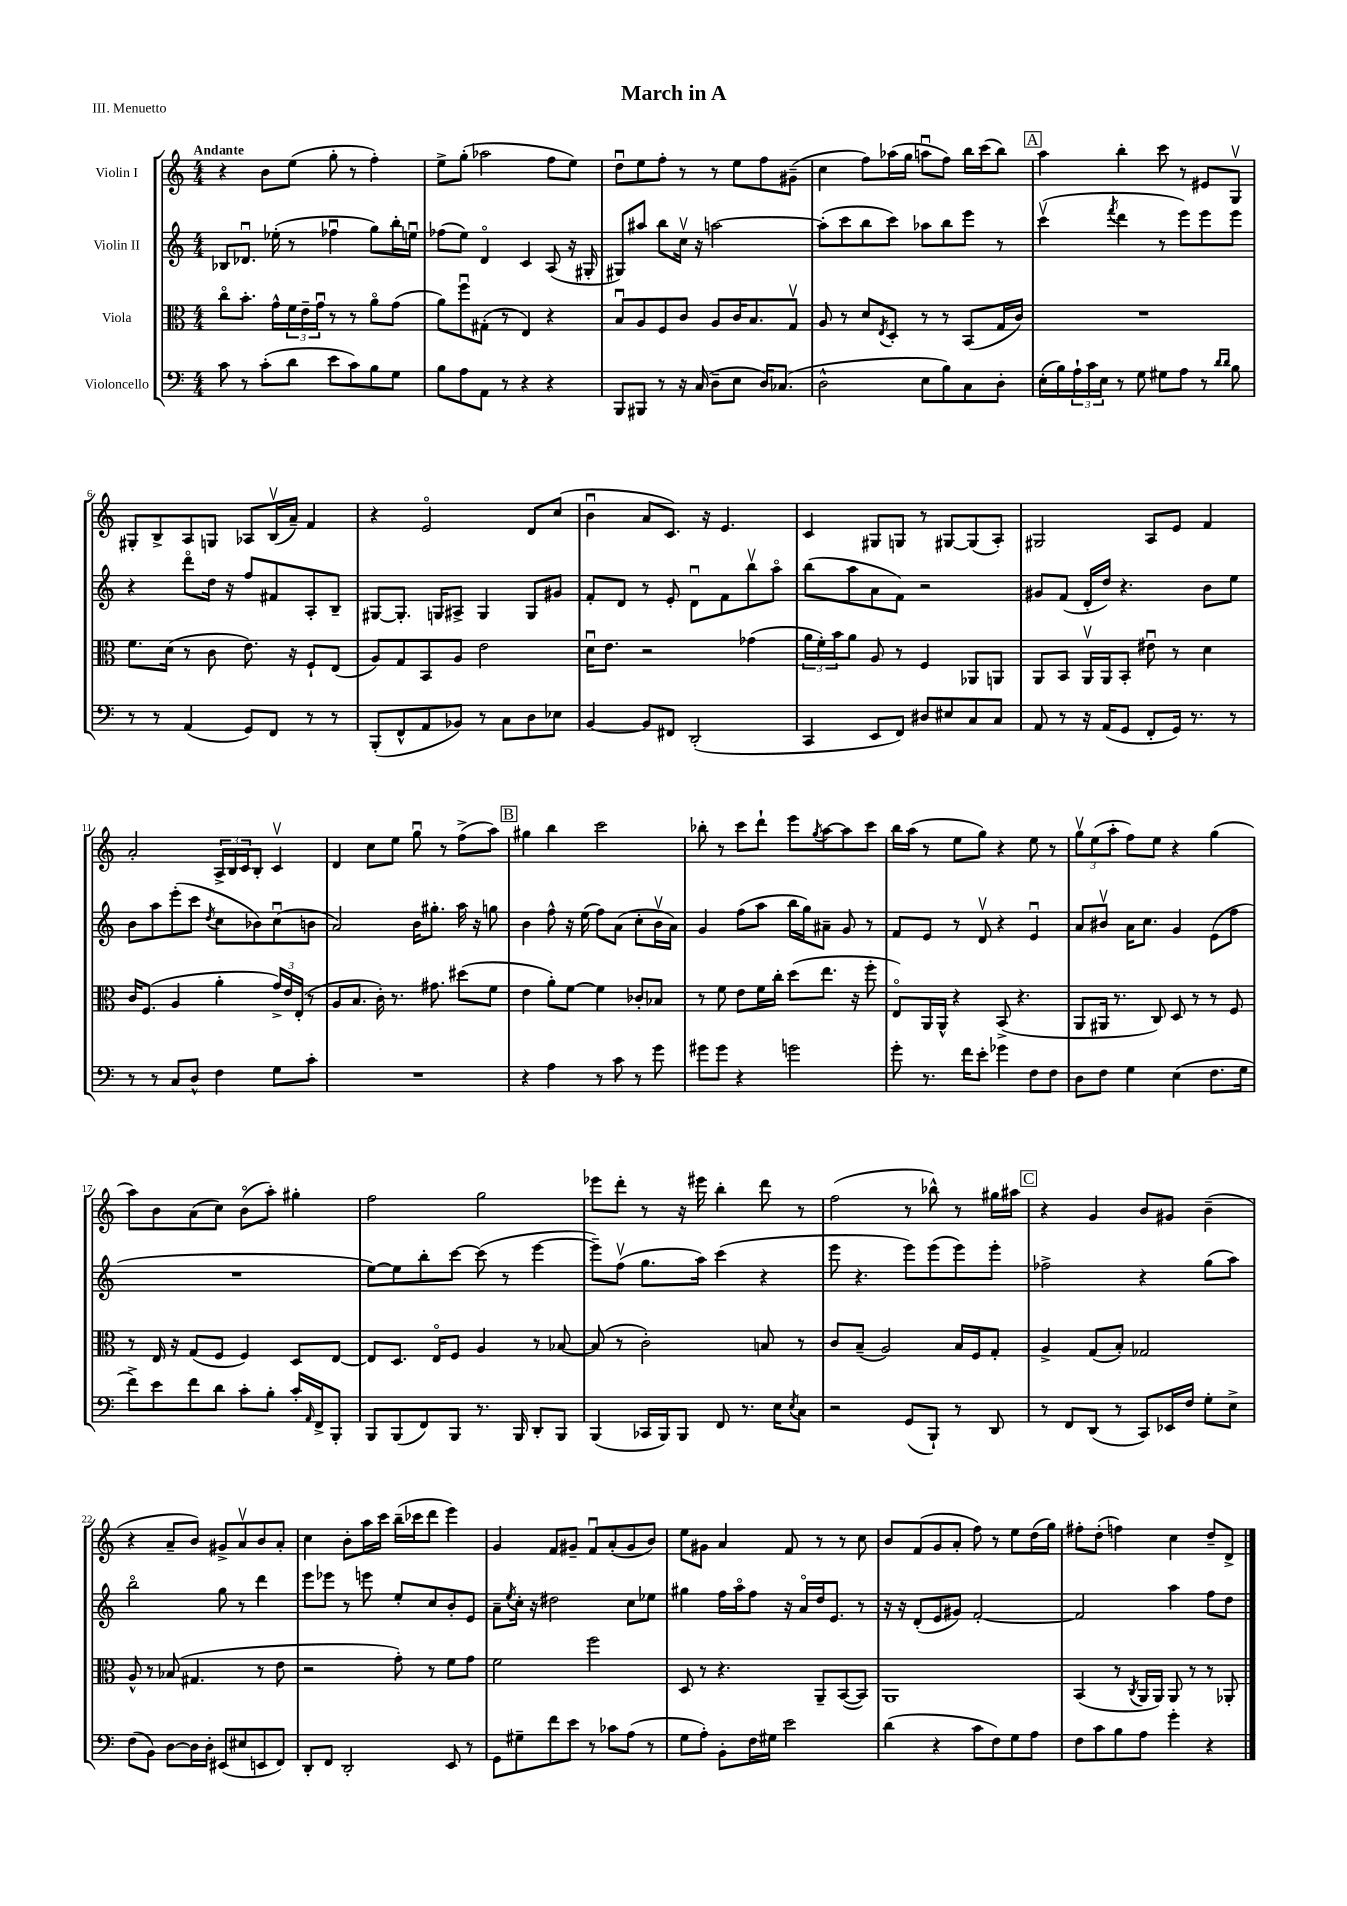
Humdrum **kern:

**kern	**kern	**kern	**kern
*part4	*part3	*part2	*part1
*staff4	*staff3	*staff2	*staff1
*I"Violoncello	*I"Viola	*I"Violin II	*I"Violin I
*clefF4	*clefC3	*clefG2	*clefG2
*k[]	*k[]	*k[]	*k[]
*M4/4	*M4/4	*M4/4	*M4/4
=1	=1	=1	=1
!	!	!	!LO:TX:a:B:t=Andante
8c\	8cc\L	8B-X/L	4r
8r	8.b'\J	8.d-Xu/J	.
(8c'\L	.	.	8b\L
.	16g^^\LL	(16ee-X'\	.
8d\J	24f\	8r	(8ee\J
.	24e~\	.	.
.	24gu\JJ	.	.
8e\L	8r	4ff-Xu\	8gg'\
8c\)	8r	.	8r
8B\	8a\L	8gg\L)	4ff'\)
8G\J	(8g\J	16bb'\L	.
.	.	16eenu\JJ	.
=2	=2	=2	=2
8B\L	8a\L)	(8ff-X\L	8ee^\L
8A\	8ffu\	8ee\J)	(8gg'\J
8AA\J	(8G#X'\J	4d/	2aa-X\
8r	8r	.	.
4r	4E/)	4c/	.
4r	4r	(8A/	8ff\L
.	.	16r	8ee\J)
.	.	16G#X'/	.
=3	=3	=3	=3
8BBB/L	8Bu/L	8G#X/L)	8ddu\L
8BBB#X/J	8A/	8aa#X/J	8ee\
8r	8F/	8bb\L	8ff'\J
16r	8c/J	16ccv\Jk	8r
(16C/	.	16r	.
8D~\L	8A/L	[2aan\	8r
8E\J	16c/K	.	8ee\L
.	8.B/	.	.
16D/KL)	.	.	8ff\
(8.C-X/J	.	.	.
.	8Gv/J	.	(8g#X~\J
=4	=4	=4	=4
2D^^\	8A/	(8aa'\L]	4cc\
.	8r	8ccc\	.
.	8d/L	8bb\	8ff\L)
.	8qE/	.	.
.	8D'/J	8ccc\J)	(16aa-X\L
.	.	.	16gg\JJ
8E\L	8r	8aa-X\L	8aanu\L
8B\)	8r	8bb\	8ff\J)
8C\	(8BB/L	8eee\J	16bb\LL
.	.	.	(16ccc\J
8D'\J	16G/L	8r	8bb\J)
.	16c/JJ)	.	.
!!LO:REH:place=s1:t=A
=5	=5	=5	=5
(16E'\LL	1r	(4cccv\	4aa\
16B\)	.	.	.
24A`\	.	.	.
24c\	.	.	.
24E\JJ	.	.	.
.	.	8qfff/	.
8r	.	4ddd\	4bb'\
8G\	.	.	.
8G#X\L	.	8r	8ccc\
8A\J	.	8eee\L)	8r
8r	.	8eee\	8e#X/L
16qqd/LL	.	.	.
16qqd/JJ	.	.	.
8B\	.	8eee\J	8Gv/J
!!LO:LB:g=z
=6	=6	=6	=6
8r	8.f\L	4r	8G#X'/L
8r	.	.	8B^/
.	(16d\Jk	.	.
(4AA/	8r	8ddd\L	8A/
.	8c\	16dd\Jk	8Gn/J
.	.	16r	.
8GG/L)	8.e\)	8ff/L	8A-X/L
8FF/J	.	8f#X/	(16Bv/L
.	16r	.	16a~/JJ)
8r	8F`/L	8A'/	4f/
8r	(8E/J	8B~/J	.
=7	=7	=7	=7
(8BBB'/L	8A/L)	[8G#X/L	4r
8FF^^/	8G/	8.G#'/J]	.
8AA/	8BB/	.	2e/
.	.	16Gn/KL	.
8BB-X/J)	8A/J	8A#X^/J	.
8r	2e\	4G/	.
8C\L	.	.	.
8D\	.	8G/L	8d/L
8E-X\J	.	8g#X/J	(8cc/J
=8	=8	=8	=8
[4BB/	16du\KL	8f'/L	4bu\
.	8.e\J	.	.
.	.	8d/J	.
8BB/L]	2r	8r	8a/L
8FF#X/J	.	8e'/	8.c/J)
(2DD'/	.	8du\L	.
.	.	.	16r
.	.	8f\	4.e/
.	(4g-X\	8bbv\	.
.	.	8aa\J	.
=9	=9	=9	=9
4CC/	24a\LL	(8bb\L	4c/
.	24f'\)	.	.
.	24b\J	.	.
.	8a\J	8aa\	.
8EE/L	8A/	8a\	8G#X/L
8FF/J)	8r	8f\J)	8Gn/J
8D#X/L	4F/	2r	8r
8E#X/	.	.	[8G#X/L
8C/	8AA-X/L	.	(8G#/]
8C/J	8AAn/J	.	8A'/J)
=10	=10	=10	=10
8AA/	8AA/L	8g#X/L	2G#X/
8r	8BB/J	(8f/J	.
16r	16AAv/LL	16d'/LL	.
(16AA/KL	16AA/J	16dd/JJ)	.
8GG/J	8BB'/J	4.r	.
8FF'/L	8e#Xu\	.	8A/L
16GG/Jk)	8r	.	8e/J
8.r	.	.	.
.	4d\	8b\L	4f/
8r	.	8ee\J	.
!!LO:LB:g=z
=11	=11	=11	=11
8r	16c/KL	8b\L	2a'/
.	(8.F/J	.	.
8r	.	8aa\	.
8C/L	4A/	(8eee'\	.
8D^^/J	.	8ccc\J	.
.	.	8qdd/	.
4F\	4a'\	8cc\L	24A^/LL
.	.	.	24B/
.	.	.	24c/J
.	.	8b-X\)	8B'/J
8G\L	24g^/LL)	(8ccu\	4cv/
.	24e/	.	.
.	(24E'/JJ	.	.
8c'\J	8r	8bn\J	.
=12	=12	=12	=12
1r	8A/L	2a/)	4d/
.	8.B/J	.	.
.	.	.	8cc\L
.	16c'\)	.	.
.	8.r	.	8ee\J
.	.	16b\KL	8ggu\
.	8.g#X\	8.gg#X'\J	.
.	.	.	8r
.	(8dd#X\L	16aa\	(8ff^\L
.	.	16r	.
.	8f\J	8ggn\	8aa\J)
!!LO:REH:place=s1:t=B
=13	=13	=13	=13
4r	4e\	4b\	4gg#X\
4A\	8a'\L)	8ff^^\	4bb\
.	[8f\J	16r	.
.	.	(16ee\	.
8r	4f\]	8ff\L)	2ccc\
8c\	.	(8a\J	.
8r	8c-X'/L	8cc'\L	.
8g\	8B-X/J	16bv\L	.
.	.	16a\JJ)	.
=14	=14	=14	=14
8g#X\L	8r	4g/	8bb-X'\
8g#\J	8f\	.	8r
4r	8e\L	(8ff\L	8ccc\L
.	16f\L	8aa\J	8ddd`\J
.	16cc'\JJ	.	.
2gn\	(8dd\L	16bb\LL	8eee\L
.	.	16gg\J)	.
.	.	.	8qgg/
.	8.ee\J	8a#X~\J	[8aa\
.	.	8g/	8aa\]
.	16r	.	.
.	8ff'\	8r	8ccc\J
=15	=15	=15	=15
8g'\	8E/L)	8f/L	16bb\LL
.	.	.	(16aa\JJ
8.r	16AA/L	8e/J	8r
.	16AA^^/JJ	.	.
.	4r	8r	8ee\L
16f\KL	.	.	.
8e'\J	.	8dv/	8gg\J)
4g-X\	(8BB^/	4r	4r
.	4.r	.	.
8F\L	.	4eu/	8ee\
8F\J	.	.	8r
=16	=16	=16	=16
8D\L	8AA/L	8a/L	12ggv\L
.	.	.	(12ee\
8F\J	16AA#X/Jk	8b#Xv/J	.
.	.	.	12aa'\J
.	8.r	.	.
4G\	.	16a\KL	8ff\L)
.	.	8.cc\J	.
.	8C/)	.	8ee\J
(4E\	8D/	4g/	4r
.	8r	.	.
8.F\L	8r	(8e\L	(4gg\
.	8F/	8ff\J	.
16G\Jk	.	.	.
!!LO:LB:g=z
=17	=17	=17	=17
8f^\L)	8r	1r	8aa\L)
8e\	16E/	.	8b\
.	16r	.	.
8f\	(8G/L	.	(8a\
8d\J	8F/J	.	8cc\J)
8c'\L	4F/)	.	(8b\L
8B'\J	.	.	8aa'\J)
16c'/LL	8D/L	.	4gg#X'\
16qqAA/	.	.	.
16FF^/J	.	.	.
8BBB'/J	[8E/J	.	.
=18	=18	=18	=18
8BBB/L	8E/L]	[8ee\L)	2ff\
(8BBB/	8.D/J	8ee\]	.
8FF/)	.	8bb'\	.
.	16E/KL	.	.
8BBB/J	8F/J	[8ccc\J	.
8.r	4A/	(8ccc\]	2gg\
.	.	8r	.
16BBB/	.	.	.
8DD'/L	8r	[4eee\	.
8BBB/J	[8B-X/	.	.
=19	=19	=19	=19
(4BBB/	(8B-/]	8eee~\L])	8eee-X\L
.	8r	(8ffv\J	8ddd'\J
16CC-X/LL	2c'\)	8.gg\L	8r
16BBB/J)	.	.	.
8BBB/J	.	.	16r
.	.	16aa\Jk)	16eee#X\
8FF/	.	(4ccc\	4bb'\
8.r	.	.	.
.	8Bn/	4r	8ddd\
16E\KL	.	.	.
8qE/	.	.	.
8C\J	8r	.	8r
=20	=20	=20	=20
2r	8c/L	8eee\	(2ff\
.	(8B~/J	4.r	.
.	2A/)	.	.
(8GG/L	.	8eee\L)	8r
8BBB`/J)	.	(8eee\	8bb-X^^\)
8r	16B/LL	8eee\)	8r
.	16F/J	.	.
8DD/	8G'/J	8eee'\J	16gg#X\LL
.	.	.	16aa#X\JJ
!!LO:REH:place=s1:t=C
=21	=21	=21	=21
8r	4A^/	2ff-X^\	4r
8FF/L	.	.	.
(8DD/J	(8G/L	.	4g/
8r	8B'/J)	.	.
8CC/L)	2G-X/	4r	8b/L
16EE-X/L	.	.	8g#X/J
16F/JJ	.	.	.
8G'\L	.	(8gg\L	(4b~\
8E^\J	.	8aa\J)	.
!!LO:LB:g=z
=22	=22	=22	=22
(8F\L	8A^^/	2bb\	4r
8BB\J)	8r	.	.
[8D\L	(8B-X/	.	8a~/L
16D\L]	4.G#X/	.	8b/J)
16D'\JJ	.	.	.
(8EE#X/L	.	8gg\	8g#X^/L
8E#X/	.	8r	8av/
8EEn/	8r	4ddd\	8b/
8FF/J)	8e\	.	8a'/J
=23	=23	=23	=23
8DD'/L	2r	8eee\L	4cc\
8FF/J	.	8eee-X\J	.
2DD'/	.	8r	8b'\L
.	.	8eeen\	16aa\L
.	.	.	16ccc\JJ
.	8g'\)	8ee'/L	(16bb~\LL
.	.	.	16ccc-X\J
.	8r	8cc/	8ddd\J
8EE/	8f\L	8b'/	4eee\)
8r	8g\J	8e/J	.
=24	=24	=24	=24
8GG\L	2f\	8a~\L	4g/
.	.	8qee/	.
8G#X~\	.	16cc'\Jk	.
.	.	16r	.
8f\	.	2dd#X\	8f/L
8e\J	.	.	8g#X~/J
8r	2ff\	.	8fu/L
8c-X\L	.	.	(8a'/
(8A\J	.	8cc\L	8g#/
8r	.	8ee-X\J	8b/J)
=25	=25	=25	=25
8G\L	8D/	4gg#X\	8ee\L
8A'\J)	8r	.	8g#X\J
8BB'\L	4.r	16ff\LL	4a/
.	.	16aa\J	.
16F\L	.	8ff\J	.
16G#X\JJ	.	.	.
2e\	.	16r	8f/
.	.	16a/LL	.
.	8AA~/L	16dd/J	8r
.	.	8.e/J	.
.	([8BB/	.	8r
.	8BB/J])	8r	8cc\
=26	=26	=26	=26
(4d\	1AA	16r	8b/L
.	.	16r	.
.	.	(8d'/L	(8f/
4r	.	8e/	8g/
.	.	8g#X/J)	8a'/J
8c\L	.	[2f'/	8ff\)
8F\)	.	.	8r
8G\	.	.	8ee\L
8A\J	.	.	(16dd\L
.	.	.	16gg\JJ)
=27	=27	=27	=27
8F\L	(4BB/	2f/]	8ff#X'\L
8c\	.	.	(8dd'\J
8B\	8r	.	4ffn\)
.	8qC/	.	.
8A\J	16AA/LL	.	.
.	16AA/JJ)	.	.
4g'\	8AA/	4aa\	4cc\
.	8r	.	.
4r	8r	8ff\L	8dd~/L
.	8AA-X'/	8dd\J	8d^/J
==	==	==	==
*-	*-	*-	*-
